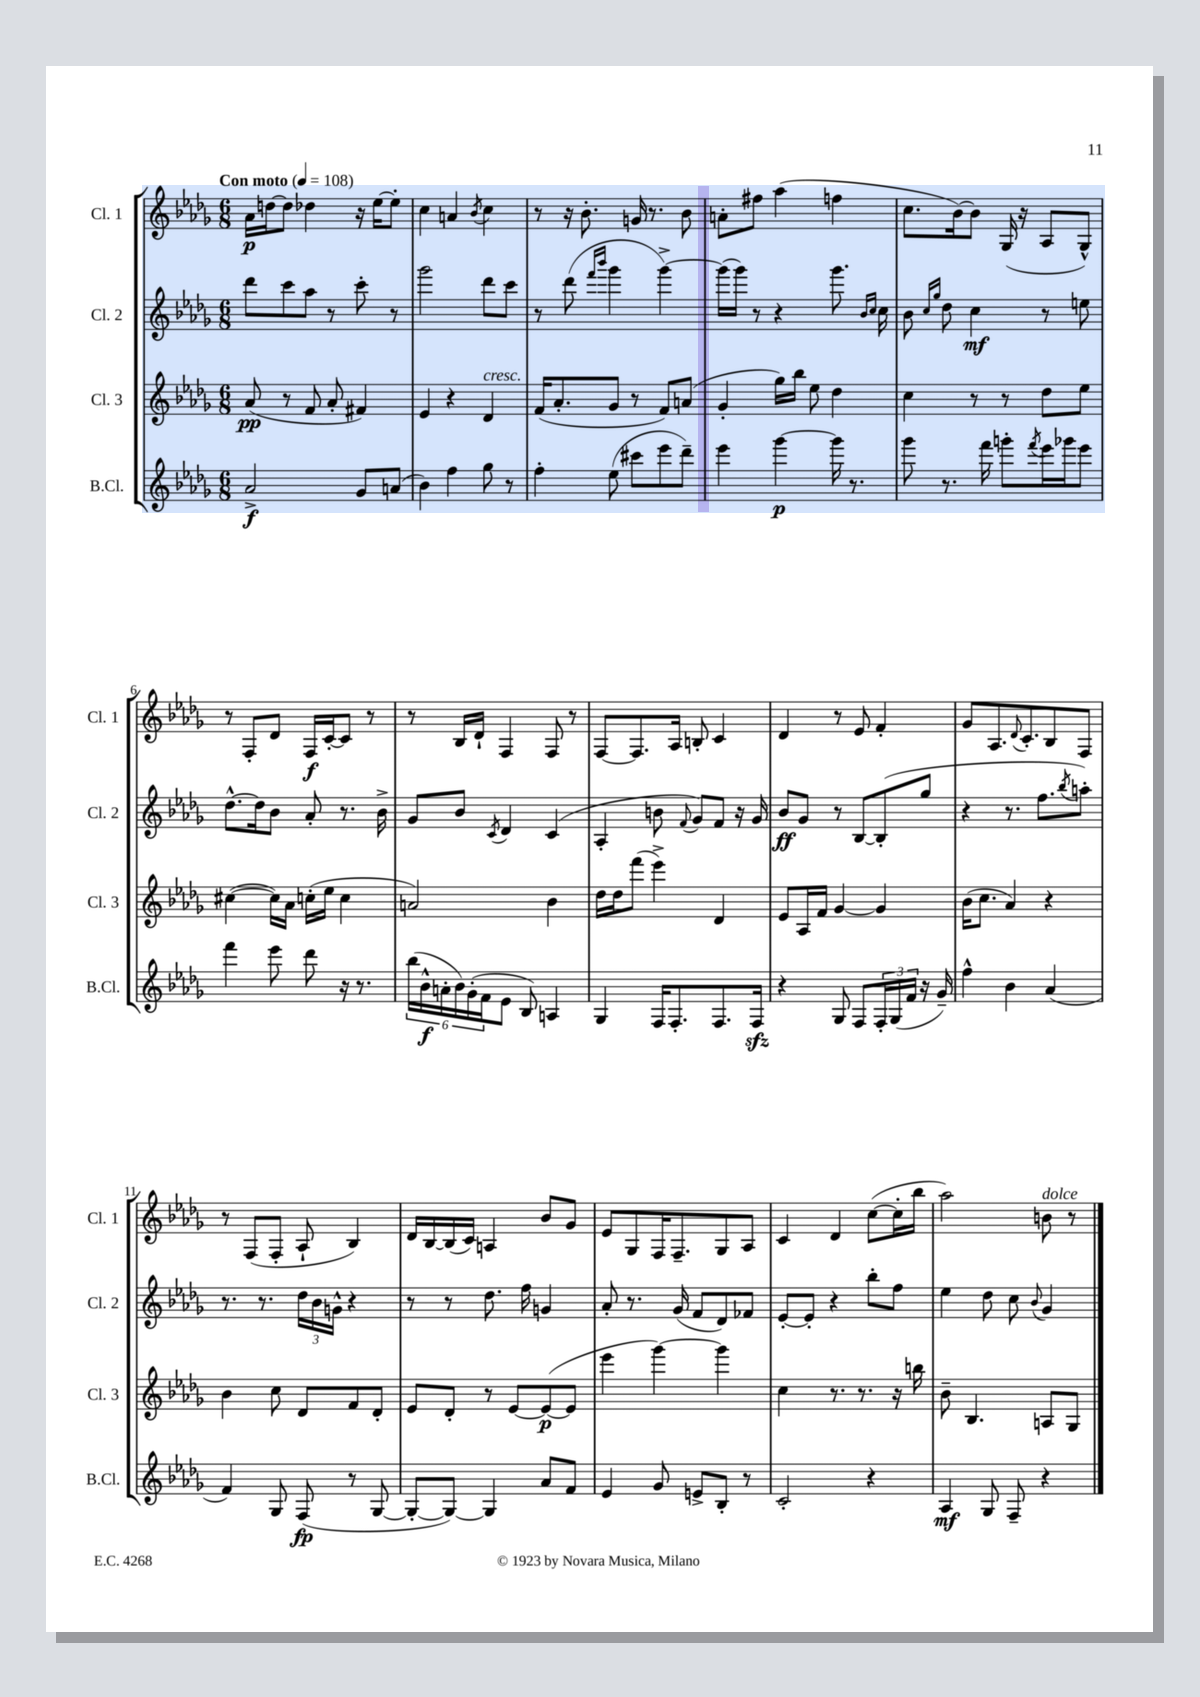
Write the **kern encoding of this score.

**kern	**dynam	**kern	**dynam	**kern	**dynam	**kern	**dynam
*part4	*part4	*part3	*part3	*part2	*part2	*part1	*part1
*staff4	*staff4	*staff3	*staff3	*staff2	*staff2	*staff1	*staff1
*I"B.Cl.	*	*I"Cl. 3	*	*I"Cl. 2	*	*I"Cl. 1	*
*I'B.Cl.	*	*I'Cl. 3	*	*I'Cl. 2	*	*I'Cl. 1	*
*clefG2	*	*clefG2	*	*clefG2	*	*clefG2	*
*k[b-e-a-d-g-]	*	*k[b-e-a-d-g-]	*	*k[b-e-a-d-g-]	*	*k[b-e-a-d-g-]	*
*M6/8	*	*M6/8	*	*M6/8	*	*M6/8	*
*MM108	*	*MM108	*	*MM108	*	*MM108	*
=1	=1	=1	=1	=1	=1	=1	=1
!	!	!	!	!	!	!LO:TX:a:B:t=Con moto	!
2a-^/	f	(8a-/	pp	8ddd-\L	.	16a-\LL	p
.	.	.	.	.	.	[16ddn\J	.
.	.	8r	.	8ccc\	.	8dd\J]	.
.	.	8f/	.	8aa-\J	.	4dd-X\	.
.	.	8a-'/	.	8r	.	.	.
8g-/L	.	4f#X/)	.	8ccc'\	.	16r	.
.	.	.	.	.	.	[16ee-\KL	.
(8an/J	.	.	.	8r	.	8ee-'\J]	.
=2	=2	=2	=2	=2	=2	=2	=2
4b-\)	.	4e-/	.	2ggg-\	.	4cc\	.
4ff\	.	4r	.	.	.	4an/	.
.	.	.	.	.	.	8qb-/	.
!	!	!LO:TX:a:i:t=cresc.	!	!	!	!	!
8gg-\	.	4d-/	.	8ddd-\L	.	4cc\	.
8r	.	.	.	8ccc\J	.	.	.
=3	=3	=3	=3	=3	=3	=3	=3
4ff'\	.	(16f/KL	.	8r	.	8r	.
.	.	8.a-'/	.	.	.	.	.
.	.	.	.	(8ddd-\	.	16r	.
.	.	.	.	.	.	8.b-'\	.
.	.	.	.	16qqfff/LL	.	.	.
.	.	.	.	16qqbbb-/JJ	.	.	.
(8ee-\	.	8g-/J	.	4ggg-\	.	.	.
8ccc#X\L	.	8r	.	.	.	16gn/	.
.	.	.	.	.	.	8.r	.
8eee-\	.	8f/L)	.	[4ggg-^\)	.	.	.
8ddd-~\J)	.	(8an/J	.	.	.	8b-\	.
=4	=4	=4	=4	=4	=4	=4	=4
4eee-\	.	4g-'/	.	(16ggg-\LL]	.	8an'\L	.
.	.	.	.	16ggg-\JJ)	.	.	.
.	.	.	.	8r	.	8ff#X\J	.
[4ggg-\	p	16gg-\LL)	.	4r	.	(4aa-\	.
.	.	16bb-\JJ	.	.	.	.	.
.	.	8ee-\	.	.	.	.	.
16ggg-\]	.	4dd-\	.	8.ggg-\	.	4ffn\	.
8.r	.	.	.	.	.	.	.
.	.	.	.	16qqb-/LL	.	.	.
.	.	.	.	16qqcc/JJ	.	.	.
.	.	.	.	16cc\	.	.	.
=5	=5	=5	=5	=5	=5	=5	=5
8ggg-\	.	4cc\	.	8b-\	.	8.cc\L	.
.	.	.	.	16qqcc/LL	.	.	.
.	.	.	.	16qqgg-/JJ	.	.	.
8.r	.	.	.	8dd-\	.	.	.
.	.	.	.	.	.	[16b-\k)	.
.	.	8r	.	4cc\	mf	8b-\J]	.
16fff\	.	.	.	.	.	.	.
8gggn'\L	.	8r	.	.	.	(16G-/	.
.	.	.	.	.	.	16r	.
8qfff/	.	.	.	.	.	.	.
16eee-\L	.	8dd-\L	.	8r	.	8A-/L	.
16ggg-X\J	.	.	.	.	.	.	.
8eee-\J	.	8ee-\J	.	8een\	.	8G-^^/J)	.
!!LO:LB:g=z
=6	=6	=6	=6	=6	=6	=6	=6
4fff\	.	([4cc#X\	.	[8.dd-^^\L	.	8r	.
.	.	.	.	.	.	8F'/L	.
.	.	.	.	16dd-\k]	.	.	.
8eee-\	.	16cc#\LL])	.	8b-\J	.	8d-/J	.
.	.	16a-\JJ	.	.	.	.	.
8ddd-\	.	(16ccn'\LL	.	8a-'/	.	16F/LL	f
.	.	16ee-\JJ	.	.	.	[16c'/J	.
16r	.	4cc\	.	8.r	.	8c/J]	.
8.r	.	.	.	.	.	.	.
.	.	.	.	.	.	8r	.
.	.	.	.	16b-^\	.	.	.
=7	=7	=7	=7	=7	=7	=7	=7
(24bb-\LL	.	2an/)	.	8g-/L	.	8r	.
24b-^^\	f	.	.	.	.	.	.
24an'\	.	.	.	.	.	.	.
24b-\)	.	.	.	8b-/J	.	16B-/LL	.
(24g-'\	.	.	.	.	.	.	.
.	.	.	.	.	.	16d-`/JJ	.
24f\J	.	.	.	.	.	.	.
.	.	.	.	8qc/	.	.	.
8e-\J	.	.	.	4d-/	.	4F/	.
8B-/)	.	.	.	.	.	.	.
4An/	.	4b-\	.	(4c/	.	8F/	.
.	.	.	.	.	.	8r	.
=8	=8	=8	=8	=8	=8	=8	=8
4G-/	.	16dd-\LL	.	4A-'/	.	[8F/L	.
.	.	16dd-\J	.	.	.	.	.
.	.	(8fff\J	.	.	.	8.F/]	.
16F/KL	.	4eee-^\)	.	8bn\	.	.	.
8.F'/	.	.	.	.	.	16A-/Jk	.
.	.	.	.	8qqf/	.	.	.
.	.	.	.	8g-/L)	.	8Bn'/	.
8.F/	.	4d-/	.	8f/J	.	4c/	.
.	.	.	.	16r	.	.	.
16Fzz/Jk	.	.	.	16g-/	.	.	.
=9	=9	=9	=9	=9	=9	=9	=9
4r	.	8e-/L	.	8b-/L	ff	4d-/	.
.	.	16A-/L	.	8g-/J	.	.	.
.	.	16f/JJ	.	.	.	.	.
8G-/	.	[4g-/	.	8r	.	8r	.
8F/L	.	.	.	[8B-/L	.	8e-/	.
24F'/L	.	4g-/]	.	(8B-'/]	.	4f'/	.
(24G-/	.	.	.	.	.	.	.
24f/JJ	.	.	.	.	.	.	.
16r	.	.	.	8gg-/J	.	.	.
16g-~/)	.	.	.	.	.	.	.
=10	=10	=10	=10	=10	=10	=10	=10
4ff^^\	.	(16b-\KL	.	4r	.	8g-/L	.
.	.	8.cc\J	.	.	.	.	.
.	.	.	.	.	.	8.A-/	.
4b-\	.	4a-/)	.	8.r	.	.	.
.	.	.	.	.	.	8qqd-/	.
.	.	.	.	.	.	8.c'/	.
.	.	.	.	8.ff\L	.	.	.
(4a-/	.	4r	.	.	.	8B-/	.
.	.	.	.	8qbb-/	.	.	.
.	.	.	.	8aan'\J)	.	8F/J	.
!!LO:LB:g=z
=11	=11	=11	=11	=11	=11	=11	=11
4f/)	.	4b-\	.	8.r	.	8r	.
.	.	.	.	.	.	(8F/L	.
.	.	.	.	8.r	.	.	.
8G-/	.	8cc\	.	.	.	8F'/J	.
(8F/	fp	8d-/L	.	24dd-\LL	.	8A-`/	.
.	.	.	.	24b-\	.	.	.
.	.	.	.	24gn^^\JJ	.	.	.
8r	.	8f/	.	4r	.	4B-/)	.
[8G-/	.	8d-'/J	.	.	.	.	.
=12	=12	=12	=12	=12	=12	=12	=12
8G-'/L_	.	8e-/L	.	8r	.	16d-/LL	.
.	.	.	.	.	.	[16B-/	.
8G-/J_)	.	8d-'/J	.	8r	.	(16B-/]	.
.	.	.	.	.	.	16c/JJ)	.
4G-/]	.	8r	.	8.dd-\	.	4An/	.
.	.	[8e-/L	.	.	.	.	.
.	.	.	.	16ff\	.	.	.
8a-/L	.	(8e-/_	p	4gn/	.	8b-/L	.
8f/J	.	8e-/J]	.	.	.	8g-/J	.
=13	=13	=13	=13	=13	=13	=13	=13
4e-/	.	4eee-\	.	8a-'/	.	8e-/L	.
.	.	.	.	8.r	.	8G-/	.
8g-/	.	[4ggg-\)	.	.	.	16F/K	.
.	.	.	.	(16g-/	.	8.F~/	.
8en^/L	.	.	.	8f/L	.	.	.
8B-'/J	.	4ggg-\]	.	8d-/)	.	8G-/	.
8r	.	.	.	8f-X/J	.	8A-/J	.
=14	=14	=14	=14	=14	=14	=14	=14
2c'/	.	4cc\	.	[8e-'/L	.	4c/	.
.	.	.	.	8e-'/J]	.	.	.
.	.	8.r	.	4r	.	4d-/	.
.	.	8.r	.	.	.	.	.
4r	.	.	.	8bb-'\L	.	([8cc\L	.
.	.	16r	.	8ff\J	.	16cc'\L]	.
.	.	16bbn\	.	.	.	16bb-\JJ	.
=15	=15	=15	=15	=15	=15	=15	=15
4A-/	mf	8b-~\	.	4ee-\	.	2aa-\)	.
.	.	4.B-/	.	.	.	.	.
8G-/	.	.	.	8dd-\	.	.	.
8F~/	.	.	.	8cc\	.	.	.
.	.	.	.	8qqb-/	.	.	.
!	!	!	!	!	!	!LO:TX:a:i:t=dolce	!
4r	.	8An/L	.	4g-/	.	8bn\	.
.	.	8G-/J	.	.	.	8r	.
==	==	==	==	==	==	==	==
*-	*-	*-	*-	*-	*-	*-	*-
